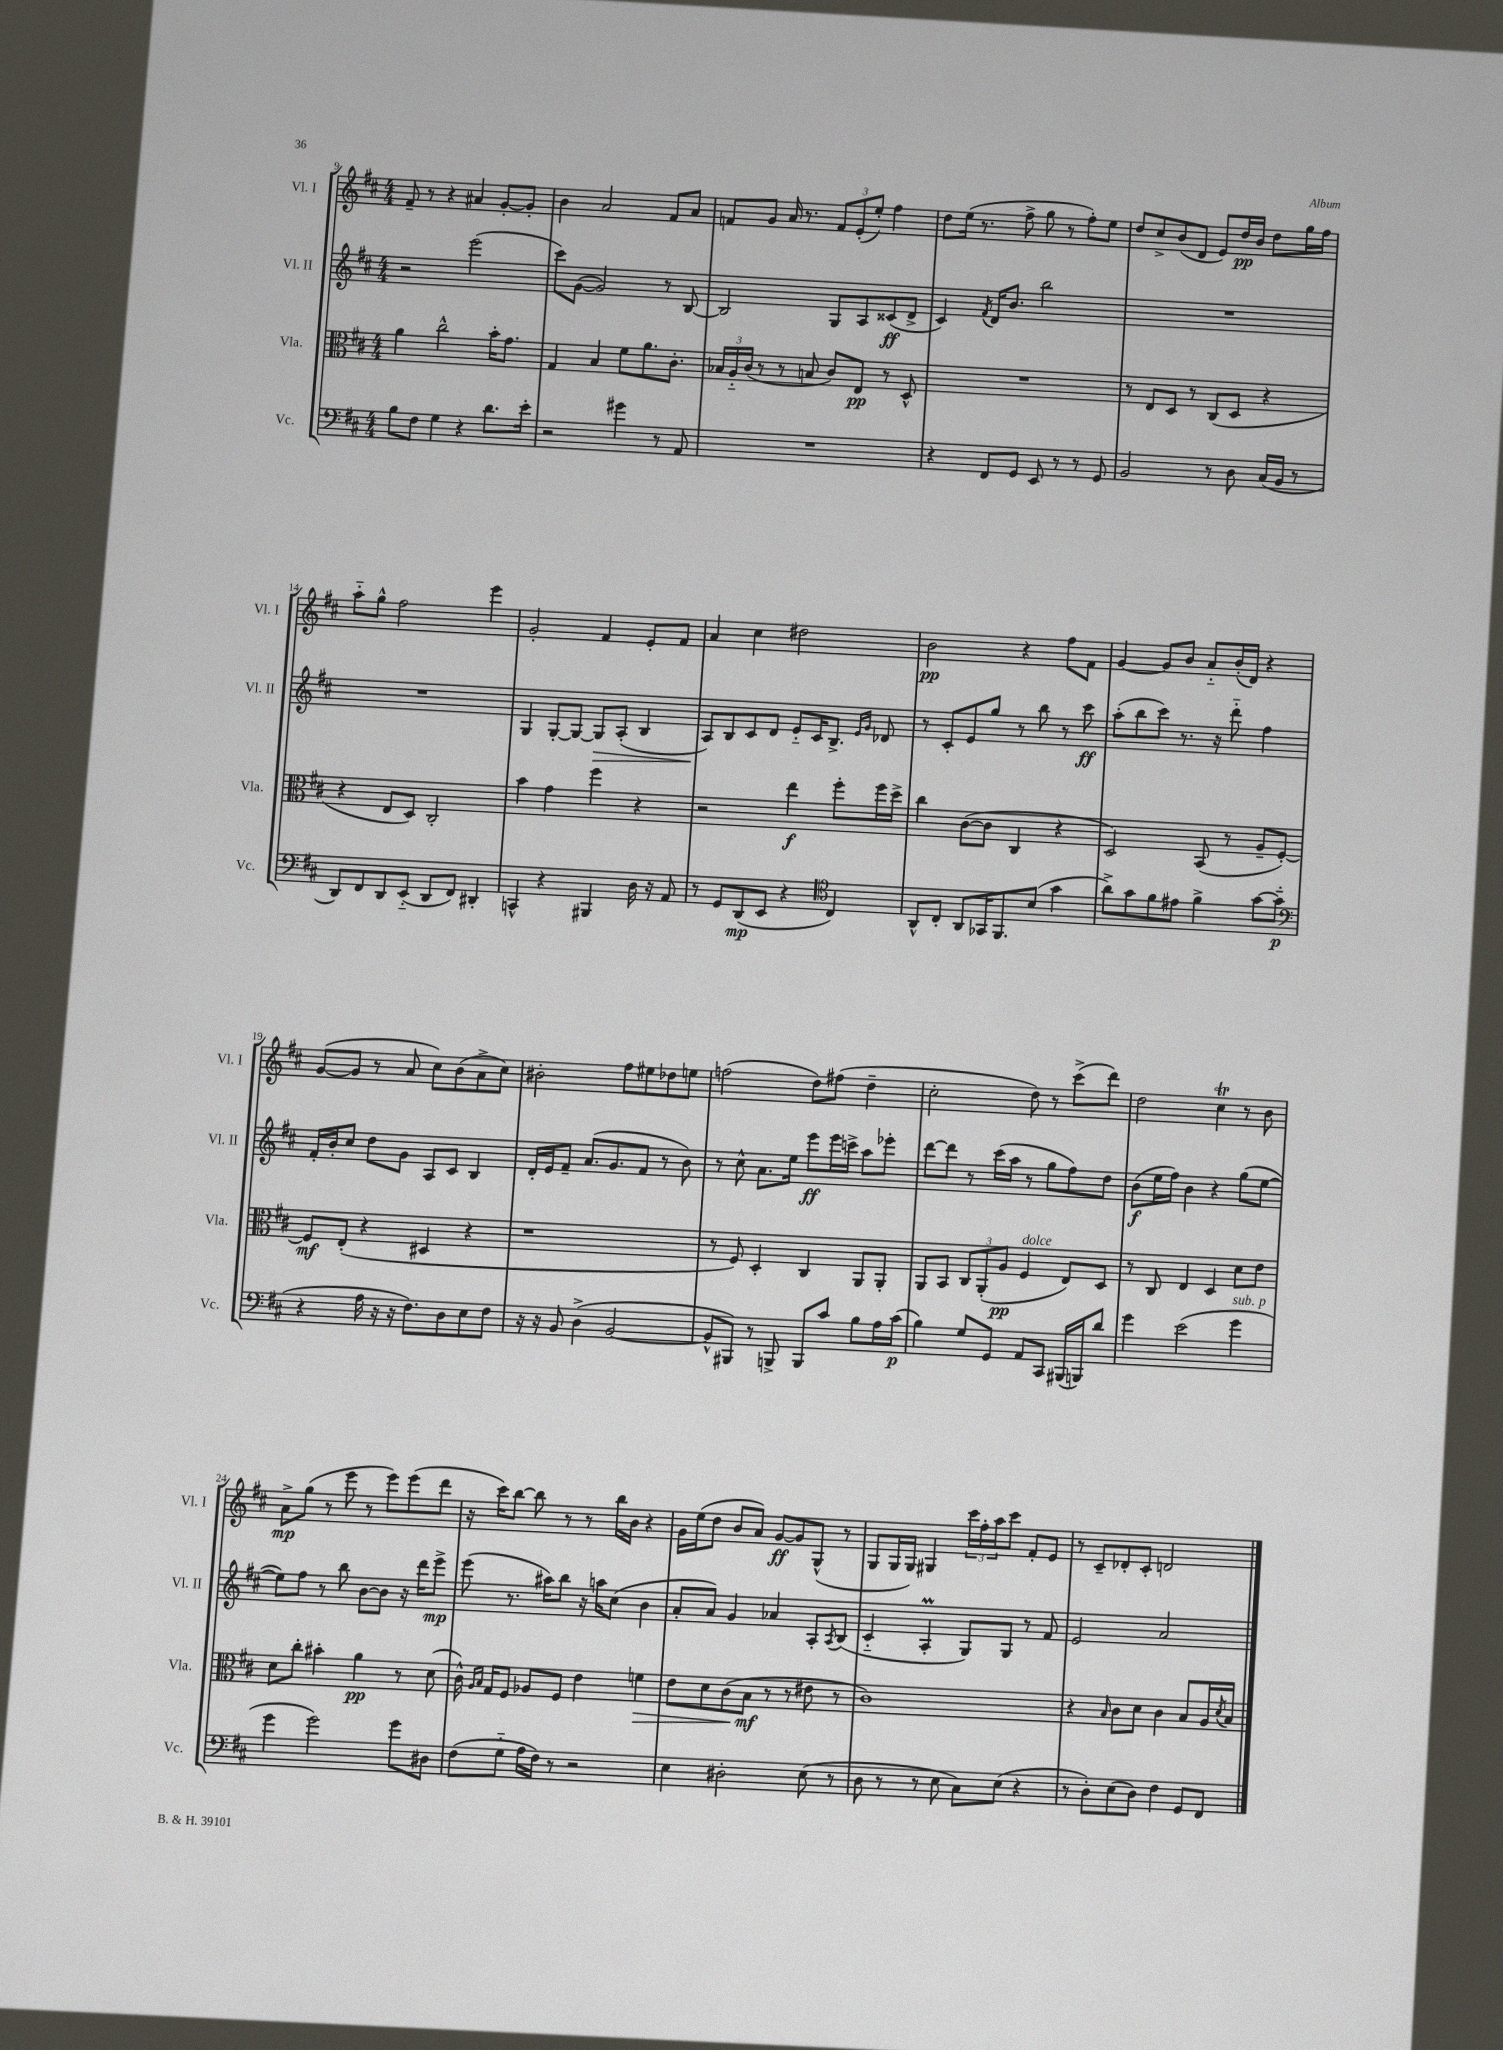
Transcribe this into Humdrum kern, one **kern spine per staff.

**kern	**dynam	**kern	**dynam	**kern	**dynam	**kern	**dynam
*part4	*part4	*part3	*part3	*part2	*part2	*part1	*part1
*staff4	*staff4	*staff3	*staff3	*staff2	*staff2	*staff1	*staff1
*I"Vc.	*	*I"Vla.	*	*I"Vl. II	*	*I"Vl. I	*
*I'Vc.	*	*I'Vla.	*	*I'Vl. II	*	*I'Vl. I	*
*clefF4	*	*clefC3	*	*clefG2	*	*clefG2	*
*k[f#c#]	*	*k[f#c#]	*	*k[f#c#]	*	*k[f#c#]	*
*M4/4	*	*M4/4	*	*M4/4	*	*M4/4	*
=9	=9	=9	=9	=9	=9	=9	=9
8B\L	.	4a\	.	2r	.	8f#~/	.
8F#\J	.	.	.	.	.	8r	.
4G\	.	2cc#^^\	.	.	.	4r	.
4r	.	.	.	(2eee\	.	4a#X/	.
8.d\L	.	16b'\KL	.	.	.	[8g'/L	.
.	.	8.g\J	.	.	.	.	.
.	.	.	.	.	.	8g'/J]	.
16e'\Jk	.	.	.	.	.	.	.
=10	=10	=10	=10	=10	=10	=10	=10
2r	.	4G/	.	8ccc#\L)	.	4b\	.
.	.	.	.	([8g\J	.	.	.
.	.	4B/	.	2g/])	.	2a/	.
4g#X\	.	8f#\L	.	.	.	.	.
.	.	8.a\	.	.	.	.	.
8r	.	.	.	8r	.	8f#/L	.
.	.	8.c#'\J	.	.	.	.	.
8AA/	.	.	.	[8B/	.	8a/J	.
=11	=11	=11	=11	=11	=11	=11	=11
1r	.	24B-X/LL	.	2B/]	.	8fn/L	.
.	.	24A/	.	.	.	.	.
.	.	(24c#/JJ	.	.	.	.	.
.	.	8r	.	.	.	8g/J	.
.	.	8r	.	.	.	16a/	.
.	.	.	.	.	.	8.r	.
.	.	8Bn/	.	.	.	.	.
.	.	8c#/L)	.	8G/L	.	12f/L	.
.	.	.	.	.	.	(12e'/	.
.	.	8E/J	pp	8A/	.	.	.
.	.	.	.	.	.	12ee'/J)	.
.	.	8r	.	(8c##X/	ff	4ff#\	.
.	.	8D^^/	.	8d^/J	.	.	.
=12	=12	=12	=12	=12	=12	=12	=12
4r	.	1r	.	4c#/)	.	8dd\L	.
.	.	.	.	.	.	(16ee\Jk	.
.	.	.	.	.	.	8.r	.
.	.	.	.	8qf#/	.	.	.
8FF#/L	.	.	.	16d/KL	.	.	.
.	.	.	.	8.b/J	.	.	.
8GG/J	.	.	.	.	.	8ff#^\	.
8EE/	.	.	.	2bb\	.	8gg\	.
8r	.	.	.	.	.	8r	.
8r	.	.	.	.	.	8ff#'\L)	.
8GG/	.	.	.	.	.	8ee\J	.
=13	=13	=13	=13	=13	=13	=13	=13
2BB/	.	8r	.	1r	.	8dd/L	.
.	.	8E/L	.	.	.	8cc#^/	.
.	.	8D/J	.	.	.	(8b/	.
.	.	8r	.	.	.	8d/J	.
8r	.	(8C#/L	.	.	.	8e/L)	.
8D\	.	8D/J	.	.	.	16dd/L	pp
.	.	.	.	.	.	16b/JJ	.
(16C#/LL	.	4r	.	.	.	8dd\L	.
16BB/JJ	.	.	.	.	.	.	.
8r	.	.	.	.	.	16gg\L	.
.	.	.	.	.	.	16ff#\JJ	.
!!LO:LB:g=z
=14	=14	=14	=14	=14	=14	=14	=14
8DD/L)	.	4r	.	1r	.	8aa\L	.
8FF#/	.	.	.	.	.	8gg^^\J	.
8DD/	.	8E/L	.	.	.	2ff#\	.
(8EE/J	.	8D/J)	.	.	.	.	.
8DD/L	.	2C#'/	.	.	.	.	.
8FF#/J)	.	.	.	.	.	.	.
4DD#X'/	.	.	.	.	.	4eee\	.
=15	=15	=15	=15	=15	=15	=15	=15
4CCn^^/	.	4b\	.	4G/	.	2g'/	.
4r	.	4g\	.	[8G'/L	.	.	.
.	.	.	.	8G/J_	.	.	.
!	!	!	!	!	!LO:HP:b	!	!
4BBB#X/	.	4ff#\	.	8G/L]	>	4f#/	.
.	.	.	.	(8A'/J	.	.	.
16D\	.	4r	.	4B/	.	8e'/L	.
16r	.	.	.	.	.	.	.
8AA/	.	.	.	.	.	8f#/J	.
=16	=16	=16	=16	=16	=16	=16	=16
8r	.	2r	.	8A/L)	.	4a/	.
8GG/L	.	.	.	8B/	]	.	.
(8DD/	mp	.	.	8c#/	.	4cc#\	.
8EE/J	.	.	.	8d/J	.	.	.
4r	.	4ee\	f	8e/L	.	2dd#X\	.
.	.	.	.	16c#/K	.	.	.
.	.	.	.	8.B^/J	.	.	.
*clefC4	*	*	*	*	*	*	*
4C#/)	.	8ff#'\L	.	.	.	.	.
.	.	.	.	16qqe/LL	.	.	.
.	.	.	.	16qqg/JJ	.	.	.
.	.	16ff#\L	.	8d-X/	.	.	.
.	.	16dd^\JJ	.	.	.	.	.
=17	=17	=17	=17	=17	=17	=17	=17
8AA^^/L	.	4cc#\	.	8r	.	2b\	pp
8C#'/J	.	.	.	8c#'/L	.	.	.
8AA/L	.	([8c#\L	.	8e/	.	.	.
16GG-X/K	.	8c#\J]	.	8gg/J	.	.	.
8.FF#/	.	.	.	.	.	.	.
.	.	4C#/	.	8r	.	4r	.
(8B/J	.	.	.	8bb\	.	.	.
4g\	.	4r	.	8r	.	8ff#\L	.
.	.	.	.	8ccc#\	ff	8f#\J	.
=18	=18	=18	=18	=18	=18	=18	=18
8a^\L)	.	2D/)	.	(8aa'\L	.	[4g/	.
8g\	.	.	.	8bb\	.	.	.
8f#\	.	.	.	8ccc#\J)	.	8g/L]	.
8e#X\J	.	.	.	8.r	.	8b/J	.
4f#^\	.	(8BB/	.	.	.	8a/L	.
.	.	.	.	16r	.	.	.
.	.	8r	.	8ddd\	.	(16b'/L	.
.	.	.	.	.	.	16d/JJ)	.
[8g\L	.	8A~/L	.	4ff#\	.	4r	.
(8g~\J]	p	[8F#'/J)	.	.	.	.	.
!!LO:LB:g=z
=19	=19	=19	=19	=19	=19	=19	=19
*clefF4	*	*	*	*	*	*	*
4r	.	8F#/L]	mf	16f#'/LL	.	([8g/L	.
.	.	.	.	16b'/J	.	.	.
.	.	(8E'/J	.	8cc#/J	.	8g/J]	.
16A\	.	4r	.	8dd\L	.	8r	.
16r	.	.	.	.	.	.	.
16r	.	.	.	8g\J	.	8a/	.
8.F#\L)	.	.	.	.	.	.	.
.	.	4D#X/	.	8A/L	.	8cc#\L)	.
8D\	.	.	.	8c#/J	.	(8b\	.
8E\	.	4r	.	4B/	.	8a^\	.
8F#\J	.	.	.	.	.	8cc#\J)	.
=20	=20	=20	=20	=20	=20	=20	=20
16r	.	1r	.	16d'/LL	.	2b#X'\	.
16r	.	.	.	16e/J	.	.	.
8BB/	.	.	.	8f#~/J	.	.	.
(4D^\	.	.	.	(8.a/L	.	.	.
.	.	.	.	8.g/	.	.	.
[2BB/	.	.	.	.	.	8ff#\L	.
.	.	.	.	8f#/J	.	8ee#X\	.
.	.	.	.	8r	.	8dd-X\	.
.	.	.	.	8b\)	.	8een\J	.
=21	=21	=21	=21	=21	=21	=21	=21
8BB^^/L]	.	8r	.	8r	.	(2ffn\	.
8BBB#X/J)	.	8F#/)	.	8cc#^^\	.	.	.
8r	.	4D'/	.	8.a\L	.	.	.
8BBBn^/	.	.	.	.	.	.	.
.	.	.	.	16ee\Jk	.	.	.
8BBB/L	.	4C#/	.	8eee\L	ff	8dd\L)	.
8c#/J	.	.	.	16eee\L	.	(8ff#X\J	.
.	.	.	.	16cccn^\JJ	.	.	.
8B\L	.	8AA/L	.	8aa\L	.	4dd~\	.
16A\L	.	8AA'/J	.	8eee-X'\J	.	.	.
(16c#\JJ	p	.	.	.	.	.	.
=22	=22	=22	=22	=22	=22	=22	=22
4B\)	.	8AA/L	.	[8ddd\L	.	2cc#'\	.
.	.	8BB/J	.	8ddd\J]	.	.	.
8G/L	.	12C#/L	.	8r	.	.	.
.	.	(12AA'/	.	.	.	.	.
8GG/J	.	.	.	(16ccc#\LL	.	.	.
.	.	12A/J	pp	.	.	.	.
.	.	.	.	16aa\JJ	.	.	.
!	!	!LO:TX:a:i:t=dolce	!	!	!	!	!
8AA/L	.	4F#/	.	8r	.	8dd\)	.
8CC#/J	.	.	.	8gg\L	.	8r	.
(16BBB#X/LL	.	8E/L)	.	8ff#\)	.	(8ccc#^\L	.
16BBBn/J)	.	.	.	.	.	.	.
8d/J	.	8D/J	.	8dd\J	.	8ddd\J)	.
=23	=23	=23	=23	=23	=23	=23	=23
4g\	.	8r	.	(8b\L	f	2dd\	.
.	.	8C#/	.	16ee\L	.	.	.
.	.	.	.	16ff#\JJ)	.	.	.
(2e\	.	4E/	.	4b\	.	.	.
.	.	4D/	.	4r	.	4cc#t\	.
!LO:TX:a:i:t=sub. p	!	!	!	!	!	!	!
4g\	.	8d\L	.	(8gg\L	.	8r	.
.	.	8e\J	.	[8ee\J	.	8b\	.
!!LO:LB:g=z
=24	=24	=24	=24	=24	=24	=24	=24
4g\	.	8d\L	.	8ee\L])	.	8a^\L	mp
.	.	8cc#'\J	.	8ff#\J	.	(8gg\J	.
2g\)	.	4b#X'\	.	8r	.	8r	.
.	.	.	.	8bb\	.	8eee\	.
.	.	4a\	pp	[8b\L	.	8r	.
.	.	.	.	8b\J]	.	8eee\L)	.
8g\L	.	8r	.	16r	.	(8eee\	.
.	.	.	.	16ddd\KL	.	.	.
8D#X\J	.	(8d\	.	8eee^\J	mp	8ddd\J	.
=25	=25	=25	=25	=25	=25	=25	=25
(8F#\L	.	16c#^^\)	.	(8eee\	.	16r	.
.	.	16qqA/LL	.	.	.	.	.
.	.	16qqB/JJ	.	.	.	.	.
.	.	16G/KL	.	.	.	16ccc#\KL)	.
8G\J	.	8F#/J	.	8.r	.	[8bb\J	.
16A\LL	.	8A-X/L	.	.	.	8bb\]	.
16F#\JJ)	.	.	.	16aa#X\KL)	.	.	.
8r	.	8F#/J	.	8bb\J	.	8r	.
2r	.	4e\	.	16r	.	8r	.
.	.	.	.	16aan\KL	.	.	.
.	.	.	.	(8cc#\J	.	16bb\LL	.
.	.	.	.	.	.	16b\JJ	.
!	!	!	!LO:HP:b	!	!	!	!
.	.	4fn\	>	4b\	.	4r	.
=26	=26	=26	=26	=26	=26	=26	=26
4E\	.	8e\L	.	8a'/L	.	16g\LL	.
.	.	.	.	.	.	(16ee\J	.
.	.	8d\	.	8a/J)	.	8dd\J	.
2D#X'\	.	(8c#\	.	4g/	.	8b/L	.
.	.	8B\J	mf	.	.	8a/J)	.
.	.	8r	]	4a-X/	.	[8g/L	ff
.	.	8r	.	.	.	8g/]	.
(8E\	.	8e#X\	.	8A'/L	.	(8G^^/J	.
.	.	.	.	8qA/	.	.	.
8r	.	8r	.	(8B/J	.	8r	.
=27	=27	=27	=27	=27	=27	=27	=27
8D\	.	1c#)	.	4c#/	.	8G/L	.
8r	.	.	.	.	.	16G/L	.
.	.	.	.	.	.	16G/JJ)	.
8r	.	.	.	4AM'/	.	4G#X/	.
8E\	.	.	.	.	.	.	.
8C#\L)	.	.	.	8G/L)	.	24ccc#\LL	.
.	.	.	.	.	.	24ff#'\	.
.	.	.	.	.	.	24aa\J	.
(8E\J	.	.	.	8G/J	.	8ccc#\J	.
4r	.	.	.	8r	.	8f#'/L	.
.	.	.	.	8f#/	.	8e/J	.
=28	=28	=28	=28	=28	=28	=28	=28
8r	.	4r	.	2e/	.	8r	.
8D'\L)	.	.	.	.	.	8c#~/L	.
.	.	16qqB/	.	.	.	.	.
(8E\	.	8c#\L	.	.	.	8d-X'/	.
8D\J)	.	8d\J	.	.	.	8c#'/J	.
4F#\	.	4c#\	.	2a/	.	2dn/	.
8GG/L	.	8B/L	.	.	.	.	.
8FF#/J	.	16A/L	.	.	.	.	.
.	.	8qd/	.	.	.	.	.
.	.	16B/JJ	.	.	.	.	.
==	==	==	==	==	==	==	==
*-	*-	*-	*-	*-	*-	*-	*-
